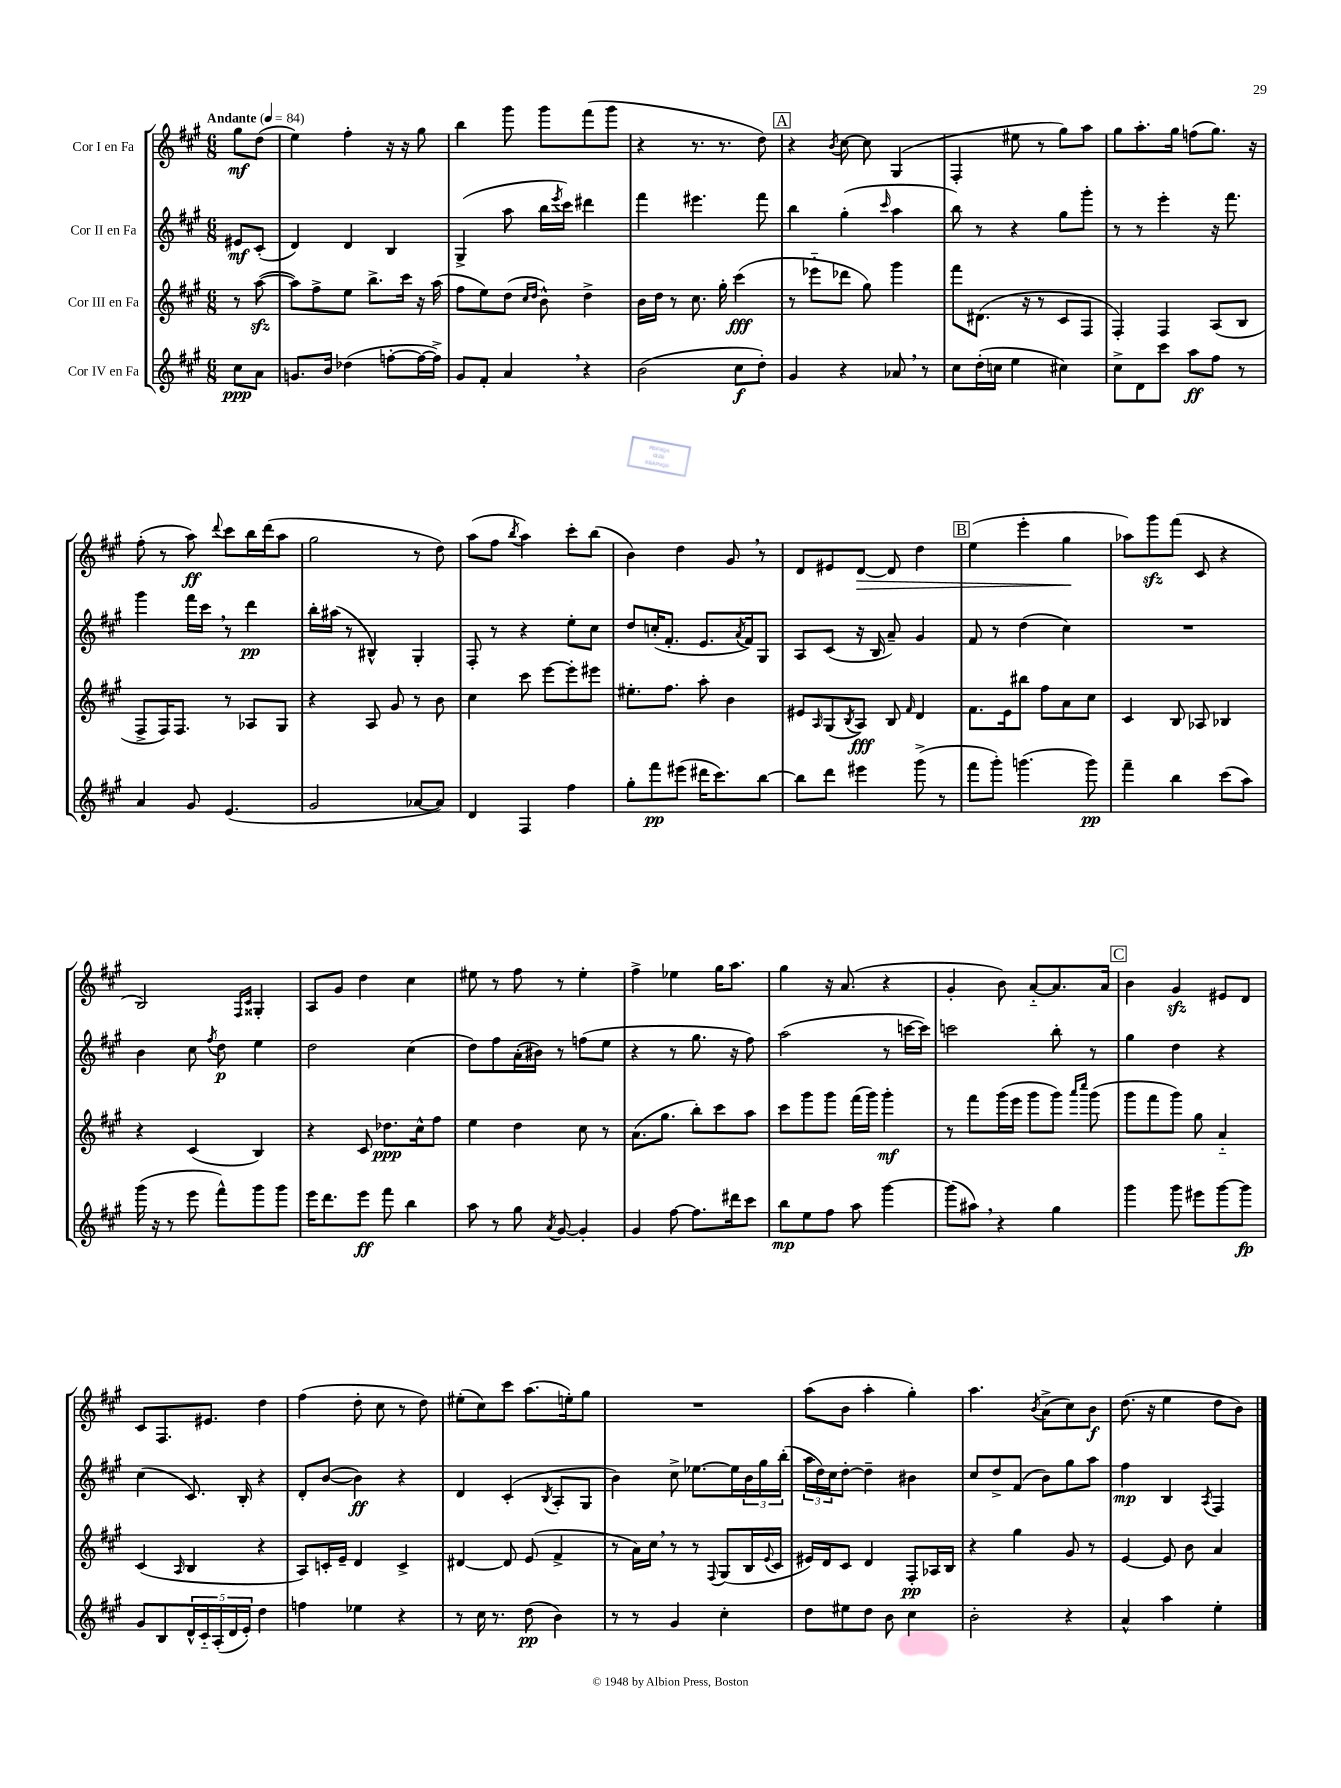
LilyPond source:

<<
\new StaffGroup <<
\new Staff = "s0" \with { instrumentName = "Cor I en Fa" } {
    \clef treble \key a \major \numericTimeSignature \time 6/8 \partial 4 \tempo "Andante" 4 = 84
    gis''8\mf d''8( |
    e''4) fis''4-. r16 r16 gis''8 |
    b''4 gis'''8 gis'''8 fis'''8( gis'''8 |
    r4 r8. r8. d''8) |
    \mark \markup { \box "A" } r4 \acciaccatura { b'8 } cis''8~ cis''8 gis4( |
    fis4-. eis''8 r8 gis''8) a''8 |
    gis''8 a''8.-. gis''16 f''8( gis''8.) r16 |
    fis''8-.( r8 a''8\ff) \appoggiatura { d'''8 } cis'''8 b''16 d'''16( a''8 |
    gis''2 r8 d''8) |
    a''8( fis''8 \acciaccatura { b''8 } a''4) cis'''8-. b''8( |
    b'4) d''4 gis'8 \breathe r8 |
    d'8 eis'8 d'8~\> d'8 d''4 |
    \mark \markup { \box "B" } e''4( e'''4-. gis''4\! |
    aes''8) gis'''8\sfz fis'''8( cis'8 r4 |
    b2) \grace { fis16 cis'16 } gisis4-. |
    a8 gis'8 d''4 cis''4 |
    eis''8 r8 fis''8 r8 eis''4-. |
    fis''4-> ees''4 gis''16 a''8. |
    gis''4 r16 a'8.( r4 |
    gis'4-. b'8) a'8~-_ a'8. a'16 |
    \mark \markup { \box "C" } b'4 gis'4\sfz eis'8 d'8 |
    cis'8 fis8. eis'8. d''4 |
    fis''4( d''8-. cis''8 r8 d''8) |
    eis''8-.( cis''8) cis'''8 a''8.( e''16-.) gis''8 |
    R2. |
    a''8( b'8 a''4-. gis''4-.) |
    a''4. \acciaccatura { b'8 } a'8->( cis''8) b'8\f |
    d''8.( r16 e''4 d''8 b'8) \bar "|." |
}
\new Staff = "s1" \with { instrumentName = "Cor II en Fa" } {
    \clef treble \key a \major \numericTimeSignature \time 6/8 \partial 4
    eis'8\mf cis'8-.( |
    d'4) d'4 b4 |
    gis4->( a''8 b''16 \acciaccatura { e'''8 } cis'''16) dis'''4 |
    fis'''4 eis'''4. fis'''8 |
    \mark \markup { \box "A" } b''4 gis''4-.( \grace { cis'''16 } a''4 |
    b''8) r8 r4 gis''8 gis'''8-. |
    r8 r8 e'''4-. r16 fis'''8. |
    gis'''4 fis'''16 cis'''16 \breathe r8 d'''4\pp |
    b''16-. ais''16( r8 bis4-^) gis4-. |
    fis8-. r8 r4 e''8-. cis''8 |
    d''8 c''16-.( fis'8.-. e'8. \acciaccatura { a'8 } fis'16) gis8 |
    a8 cis'8( r16 b16 a'8--) gis'4 |
    \mark \markup { \box "B" } fis'8 r8 d''4( cis''4) |
    R2. |
    b'4 cis''8 \acciaccatura { fis''8 } d''8\p e''4 |
    d''2 cis''4( |
    d''8) fis''8 a'16-.( bis'16) r8 f''8( e''8 |
    r4 r8 gis''8. r16 fis''8) |
    a''2( r8 c'''16~ c'''16) |
    c'''2 b''8-. r8 |
    \mark \markup { \box "C" } gis''4 d''4 r4 |
    cis''4( cis'8.) b16-. r4 |
    d'8-. b'8~( b'4\ff) r4 |
    d'4 cis'4-.( \acciaccatura { b8 } a8-. gis8 |
    b'4) cis''8-> ees''8.~ ees''16 \tuplet 3/2 { b'16 gis''16 b''16-.( } |
    \tuplet 3/2 { a''16 d''16) cis''16 } d''8~-. d''4-- bis'4 |
    cis''8 d''8-> fis'8( b'8) gis''8 a''8 |
    fis''4\mp b4 \acciaccatura { a8 } fis4 \bar "|." |
}
\new Staff = "s2" \with { instrumentName = "Cor III en Fa" } {
    \clef treble \key a \major \numericTimeSignature \time 6/8 \partial 4
    r8 a''8~\sfz( |
    a''8) fis''8-> e''8 b''8.-> cis'''16 r16 a''16( |
    fis''8 e''8) d''8( \grace { cis''16 d''16 } b'8-^) d''4-> |
    b'16 d''16 r8 cis''8. gis''16-. cis'''4\fff( |
    \mark \markup { \box "A" } r8 ees'''8-_ des'''8 gis''8) gis'''4 |
    fis'''8 dis'8.( r16 r8 cis'8 fis8 |
    fis4-.) fis4 a8( b8 |
    fis8-> fis16) fis8. r8 aes8 gis8 |
    r4 a8 gis'8 r8 b'8 |
    cis''4 cis'''8 e'''8~ e'''8-. eis'''8 |
    eis''8.-. fis''8. a''8-. b'4 |
    eis'8 \grace { a16 } gis8( \acciaccatura { b8 } a8\fff) b8 \grace { fis'16 } d'4 |
    \mark \markup { \box "B" } fis'8. e'16 bis''8 fis''8 a'8 cis''8 |
    cis'4 b8 aes8 bes4 |
    r4 cis'4( b4) |
    r4 cis'8 des''8.\ppp cis''16-^ fis''8 |
    e''4 d''4 cis''8 r8 |
    a'8.( gis''8. b''8-.) cis'''8 a''8 |
    cis'''8 gis'''8 gis'''8 fis'''16( gis'''16) gis'''4-.\mf |
    r8 fis'''8 gis'''16( e'''16 gis'''8 gis'''8) \grace { a'''16 cis''''16 } gis'''8( |
    \mark \markup { \box "C" } gis'''8 fis'''8 gis'''8) gis''8 a'4-_ |
    cis'4( \grace { a16 } b4 r4 |
    a8) c'16-. e'16-- d'4 c'4-> |
    dis'4~ dis'8 e'8( fis'4-> |
    r8 a'16) cis''16 \breathe r8 r8 \appoggiatura { fis8 } gis8( b16 \appoggiatura { e'8 } cis'16 |
    eis'16) d'16 cis'8 d'4 fis8-.\pp aes16 b16 |
    r4 gis''4 gis'8 r8 |
    e'4~ e'8 b'8 a'4 \bar "|." |
}
\new Staff = "s3" \with { instrumentName = "Cor IV en Fa" } {
    \clef treble \key a \major \numericTimeSignature \time 6/8 \partial 4
    cis''8\ppp a'8 |
    g'8. b'16 des''4( f''8~-. f''16~ f''16->) |
    gis'8 fis'8-. a'4 \breathe r4 |
    b'2( cis''8\f d''8-.) |
    \mark \markup { \box "A" } gis'4 r4 aes'8 \breathe r8 |
    cis''8 d''16-.( c''16 e''4 cis''4) |
    cis''8-> d'8 cis'''8 a''8\ff fis''8 r8 |
    a'4 gis'8 e'4.( |
    gis'2 aes'8~ aes'8) |
    d'4 fis4 fis''4 |
    gis''8-. fis'''8\pp eis'''8( dis'''16 cis'''8.) b''8~ |
    b''8 d'''8 eis'''4 gis'''8->( r8 |
    \mark \markup { \box "B" } fis'''8 gis'''8-.) g'''4.( g'''8\pp) |
    fis'''4-- b''4 cis'''8( a''8) |
    gis'''16( r16 r8 e'''8 fis'''8-^) gis'''8 gis'''8 |
    e'''16 d'''8. e'''8\ff fis'''8 b''4 |
    a''8 r8 gis''8 \acciaccatura { a'8 } gis'8~ gis'4-. |
    gis'4 fis''8~ fis''8. dis'''16 cis'''8 |
    b''8\mp e''8 fis''8 a''8 gis'''4~ |
    gis'''8( ais''8) \breathe r4 gis''4 |
    \mark \markup { \box "C" } gis'''4 gis'''8 eis'''8 gis'''8~ gis'''8\fp |
    gis'8 b8 \tuplet 5/4 { d'16-^ cis'16-_ a16-.( d'16 e'16-.) } d''4 |
    f''4 ees''4 r4 |
    r8 cis''16 r8. d''8\pp( b'4) |
    r8 r8 gis'4 cis''4-. |
    d''8 eis''8 d''8 b'8 cis''4 |
    b'2-. r4 |
    a'4-^ a''4 e''4-. \bar "|." |
}
>>
>>
\layout { \context { \Score \remove "Bar_number_engraver" } }
